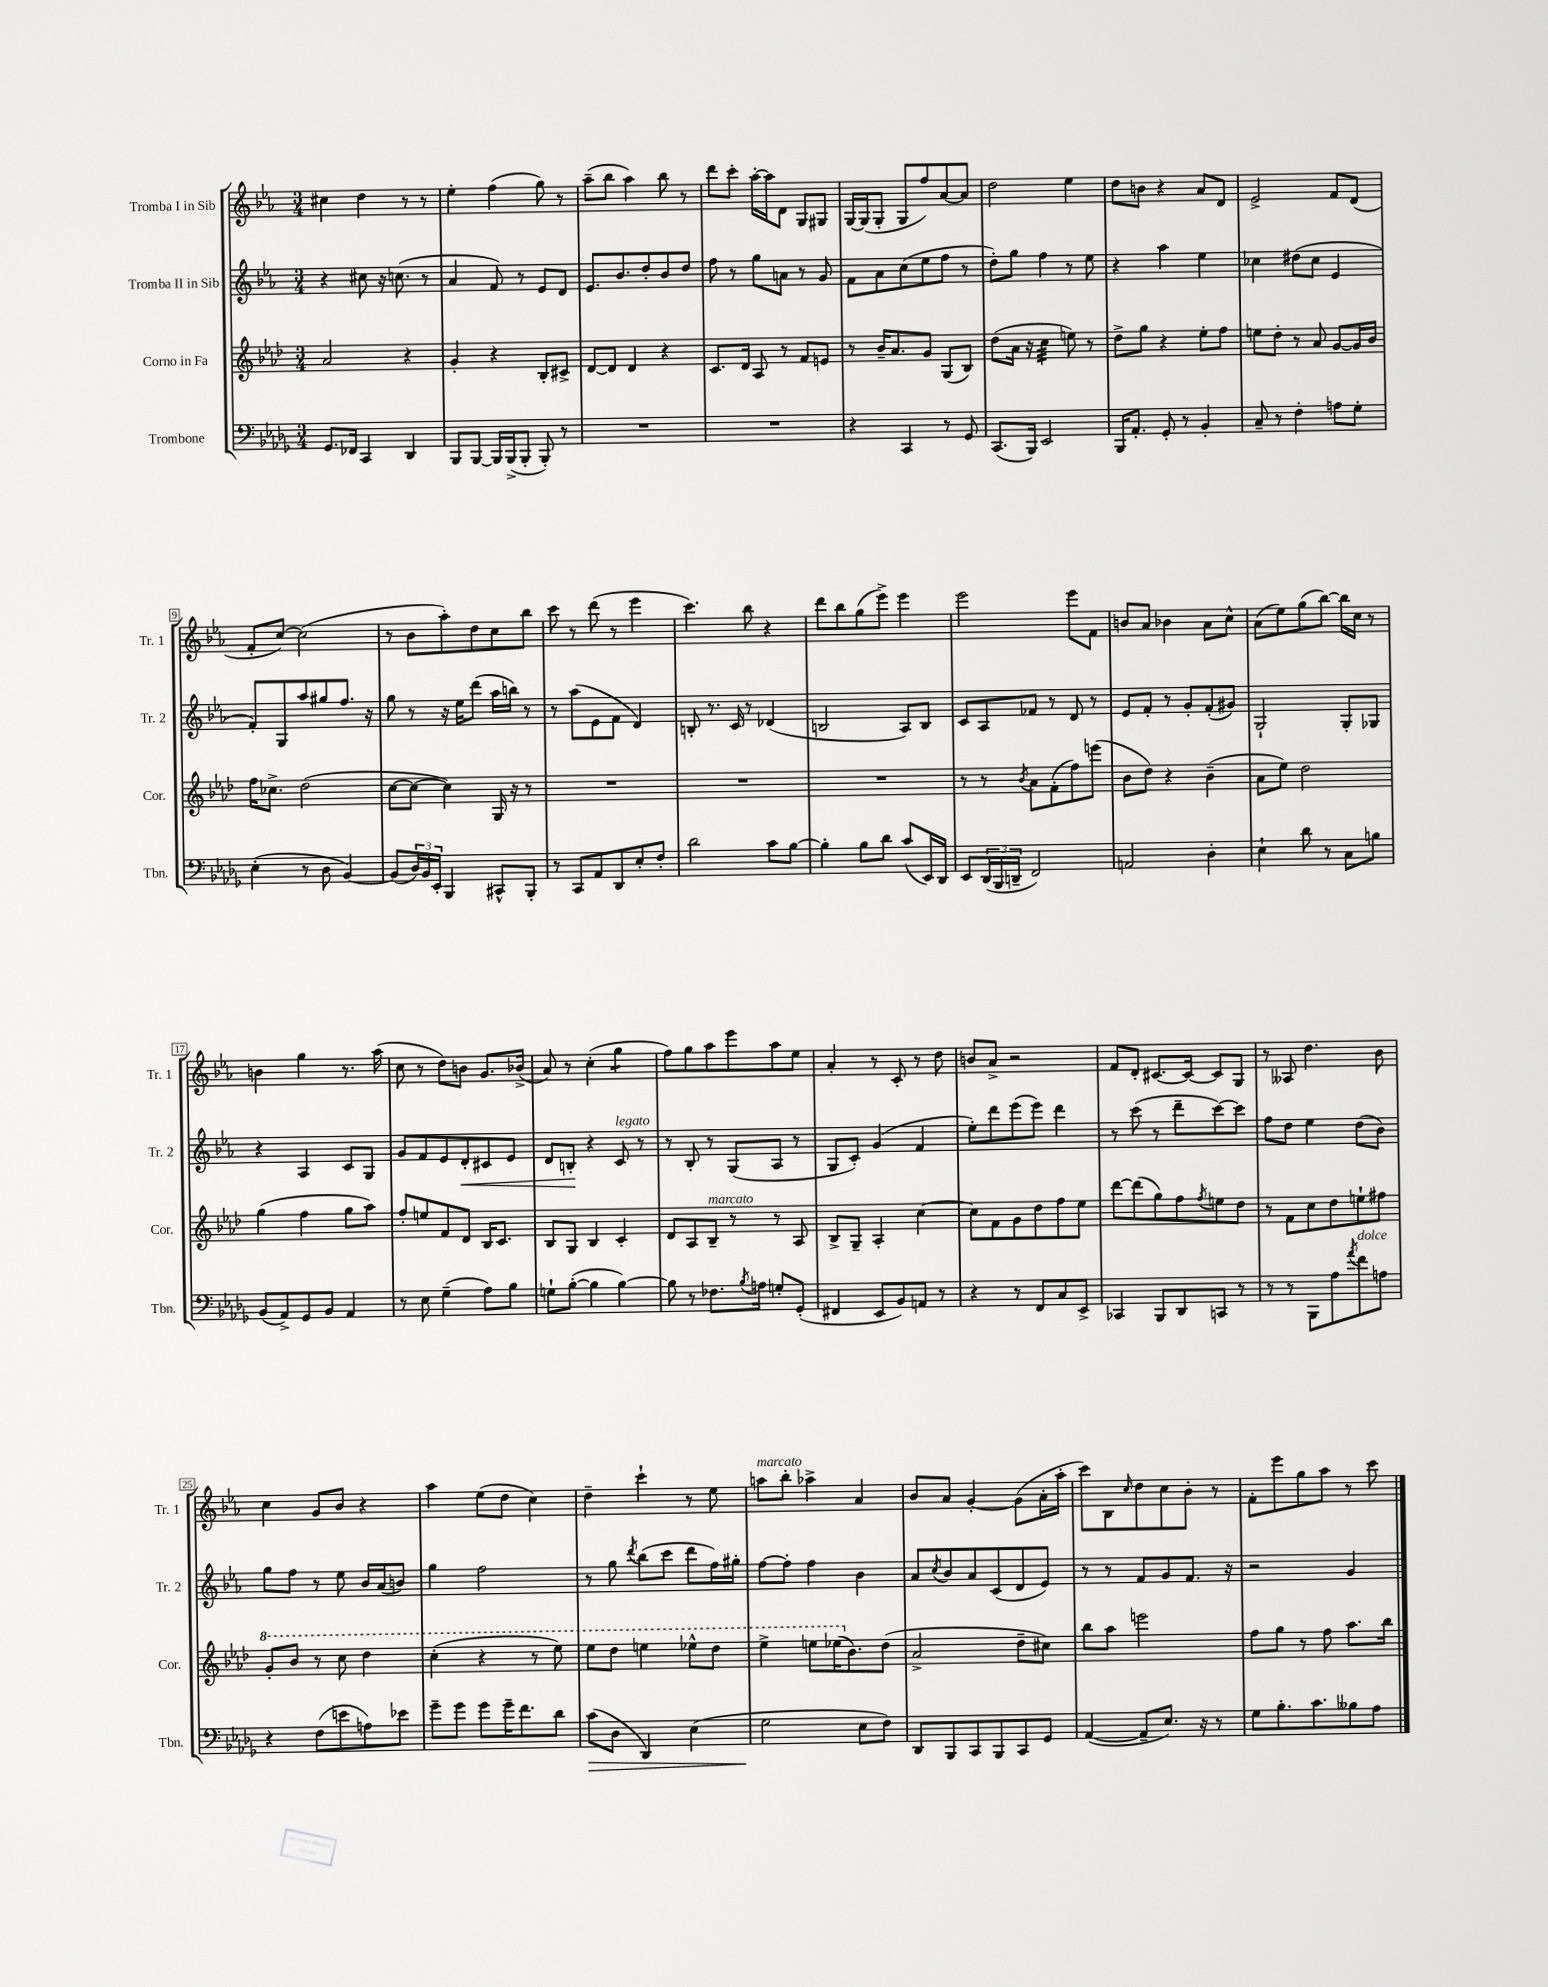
<<
\new StaffGroup <<
\new Staff = "s0" \with { instrumentName = "Tromba I in Sib" shortInstrumentName = "Tr. 1" } {
    \clef treble \key ees \major \numericTimeSignature \time 3/4
    cis''4 d''4 r8 r8 |
    ees''4-. f''4( g''8) r8 |
    aes''8--( bes''8 aes''4) bes''8 r8 |
    d'''8 c'''8-. aes''16~-. aes''16 d'8 g8 gis8 |
    g16~ g16( g8-. g8 f''8) aes'8~ aes'8 |
    d''2 ees''4 |
    d''8 b'8 r4 aes'8 d'8 |
    ees'2-> f'8 d'8( |
    f'8-. c''8~) c''2( |
    r8 bes'8 aes''8-.) d''8 c''8 bes''8 |
    c'''8 r8 d'''8( r8 ees'''4 |
    c'''4.) bes''8 r4 |
    d'''8 bes''8 g''8( ees'''8->) ees'''4 |
    ees'''2 ees'''8 f'8 |
    b'8 aes'8 bes'4 aes'8 c''8-^ |
    aes'8( ees''8) g''8( bes''8~) bes''16 c''16 r8 |
    b'4 g''4 r8. aes''16( |
    c''8 r8 d''8) b'8 g'8. bes'16->( |
    aes'8) r8 c''4-.( g''4:8 |
    f''8) g''8 aes''8 ees'''8 aes''8 ees''8 |
    aes'4-. r8 c'8-. r8 d''8 |
    b'8 aes'8-> r2 |
    f'8 d'8-. cis'8.~ cis'16~ cis'8 g8 |
    r8 aeses8 d''4. bes'8 |
    c''4 g'8 bes'8 r4 |
    aes''4 ees''8( d''8 c''4) |
    d''4-- c'''4-! r8 ees''8 |
    a''8^\markup { \italic "marcato" } bes''8-. aes''4-> aes'4 |
    bes'8 aes'8 g'4~-. g'8( aes'16-. aes''16-. |
    c'''8) bes8 \grace { c''16 } d''8 c''8 bes'8-. r8 |
    f'8-. ees'''8 g''8 aes''8 r8 c'''8 \bar "|." |
}
\new Staff = "s1" \with { instrumentName = "Tromba II in Sib" shortInstrumentName = "Tr. 2" } {
    \clef treble \key ees \major \numericTimeSignature \time 3/4
    r4 cis''8 r16 c''8.( r8 |
    aes'4 f'8) r8 ees'8 d'8 |
    ees'8. bes'8. d''8-. bes'8 d''8 |
    f''8 r8 g''8 a'8 r8 g'8 |
    f'8 aes'8 c''8( ees''8 f''8 r8 |
    d''8-.) g''8 f''4 r8 ees''8 |
    r4 aes''4 ees''4 |
    ces''4 dis''8( ces''8 ees'4 |
    f'8-.) g8 aes''8 gis''8 f''8. r16 |
    g''8 r8 r16 ees''16 d'''8( aes''16 b''16) r8 |
    r8 aes''8( ees'8 f'8 d'4) |
    b8-. r8. c'16 r8 des'4( |
    b2 aes8) b8 |
    c'8 aes8 fes'8 r8 d'8 r8 |
    ees'8 f'8-. r8 g'8-. f'8-.( gis'8) |
    g2-! g8-. ges8 |
    r4 aes4 c'8 g8 |
    g'8 f'8 ees'8 d'8-.\< cis'8 ees'8 |
    d'8 b8-.\! r4 c'8^\markup { \italic "legato" } r8 |
    r8 bes8-. r8 g8( aes8 r8 |
    g8 c'8-.) g'4( f'4 |
    ees''8-.) d'''8 ees'''8( ees'''8) d'''4 |
    r8 c'''8( r8 d'''8-- c'''8~) c'''8 |
    f''8 d''8 ees''4 d''8( bes'8) |
    g''8 f''8 r8 ees''8 bes'16 aes'16( b'8) |
    g''4 f''2 |
    r8 g''8 \acciaccatura { d'''8 } bes''8( c'''8 d'''8 f''16) gis''16-. |
    f''8~ f''8-. f''4 bes'4 |
    aes'8 \acciaccatura { c''8 } bes'8 aes'8 c'8( d'8 ees'8) |
    r8 r8 f'8 g'8 f'8. r16 |
    r2 g'4 \bar "|." |
}
\new Staff = "s2" \with { instrumentName = "Corno in Fa" shortInstrumentName = "Cor." } {
    \clef treble \key aes \major \numericTimeSignature \time 3/4
    aes'2 r4 |
    g'4-. r4 bes8-. cis'8-> |
    des'8~ des'8 des'4 r4 |
    c'8. des'16 aes8 r8 f'8 e'8 |
    r8 bes'16-- aes'8. g'8 g8( bes8) |
    des''8( aes'16 r16 c''4:32 e''8) r8 |
    des''8-> g''8 r4 ees''8-. f''8 |
    e''8 des''8-. r8 aes'8 g'8~ g'16 bes'16 |
    f''16 ces''8.-> des''2( |
    c''8~ c''8~ c''4) g16 r16 r8 |
    R2. |
    R2. |
    R2. |
    r8 r8 \acciaccatura { bes'8 } aes'8 f'8-.( f''8) e'''8( |
    bes'8 des''8) r4 bes'4--( |
    aes'8 ees''8) des''2 |
    g''4( f''4 g''8 aes''8) |
    f''8-. e''8 f'8 des'8 bes16 c'8. |
    bes8 g8 bes4 c'4-. |
    des'8 aes8 bes8--^\markup { \italic "marcato" } r8 r8 aes8 |
    bes8-> g8-- aes4-. c''4~ |
    c''8 f'8 g'8 des''8 f''8 ees''8 |
    des'''8~ des'''8( g''8) f''8 \acciaccatura { f''8 } e''8 des''8 |
    r8 f'8 c''8 des''8 e''8-! fis''8 |
    \ottava #1 g''8-. bes''8 r8 c'''8 des'''4 |
    c'''4-.( r4 r8 ees'''8) |
    ees'''8 des'''8 e'''4 ees'''8-^ des'''8 |
    ees'''4-> e'''8 ees'''16( \ottava #0 bes'8.) des''8( |
    aes'2-> des''8-- cis''8) |
    bes''8 aes''8 e'''2 |
    f''8 g''8 r8 f''8 aes''8. bes''16 \bar "|." |
}
\new Staff = "s3" \with { instrumentName = "Trombone" shortInstrumentName = "Tbn." } {
    \clef bass \key des \major \numericTimeSignature \time 3/4
    ges,8. fes,16 c,4 des,4 |
    bes,,8 bes,,8~ bes,,16 bes,,16->( bes,,8-. bes,,8-.) r8 |
    R2. |
    R2. |
    r4 c,4 r8 ges,8 |
    c,8.( bes,,16) ees,2 |
    bes,,16 aes,8.-. ges,8-. r8 bes,4-. |
    c8-- r8 f4-. a8 ges8-. |
    ees4-.( r8 des8 bes,4~) |
    bes,8( \tuplet 3/2 { des16) bes,16 ees,16-. } bes,,4 cis,8-^ bes,,8-. |
    r8 c,8 aes,8 des,8 ees8-. f8-. |
    des'2 c'8 bes8~ |
    bes4-. bes8 des'8 c'8( ees,16) des,16 |
    ees,8 \tuplet 3/2 { des,16( bes,,16 d,16-- } f,2) |
    a,2 des4-. |
    ees4-! des'8 r8 c8 b8 |
    bes,8( aes,8->) ges,8 bes,8 aes,4 |
    r8 ees8 ges4--( aes8) bes8 |
    g8-! bes8~-.( bes4 bes4~) |
    bes8 r8 fes8. \acciaccatura { bes8 } a16 g8-. ges,8-.( |
    fis,4 ees,8 bes,8) a,8 r8 |
    r4 r8 f,8 c8 ees,8-> |
    ces,4 bes,,8 des,8 c,8 r8 |
    r8 r8 bes,,8 aes8 \acciaccatura { aes'8 } f'8^\markup { \italic "dolce" } a8 |
    r4 f8( e'8 a8) ees'8 |
    ges'8-- ges'8 ges'8 ges'16-- f'8. des'8 |
    c'8\>( des8 des,4) ees4( |
    ges2\! ees8 f8) |
    des,8 bes,,8 c,8 bes,,8 c,8 ges,8 |
    aes,4~( aes,8-- ees8.) r16 r8 |
    ges8 bes8.-. c'8. beses8 aes8 \bar "|." |
}
>>
>>
\layout { \context { \Score \override BarNumber.stencil = #(make-stencil-boxer 0.1 0.3 ly:text-interface::print) } }
